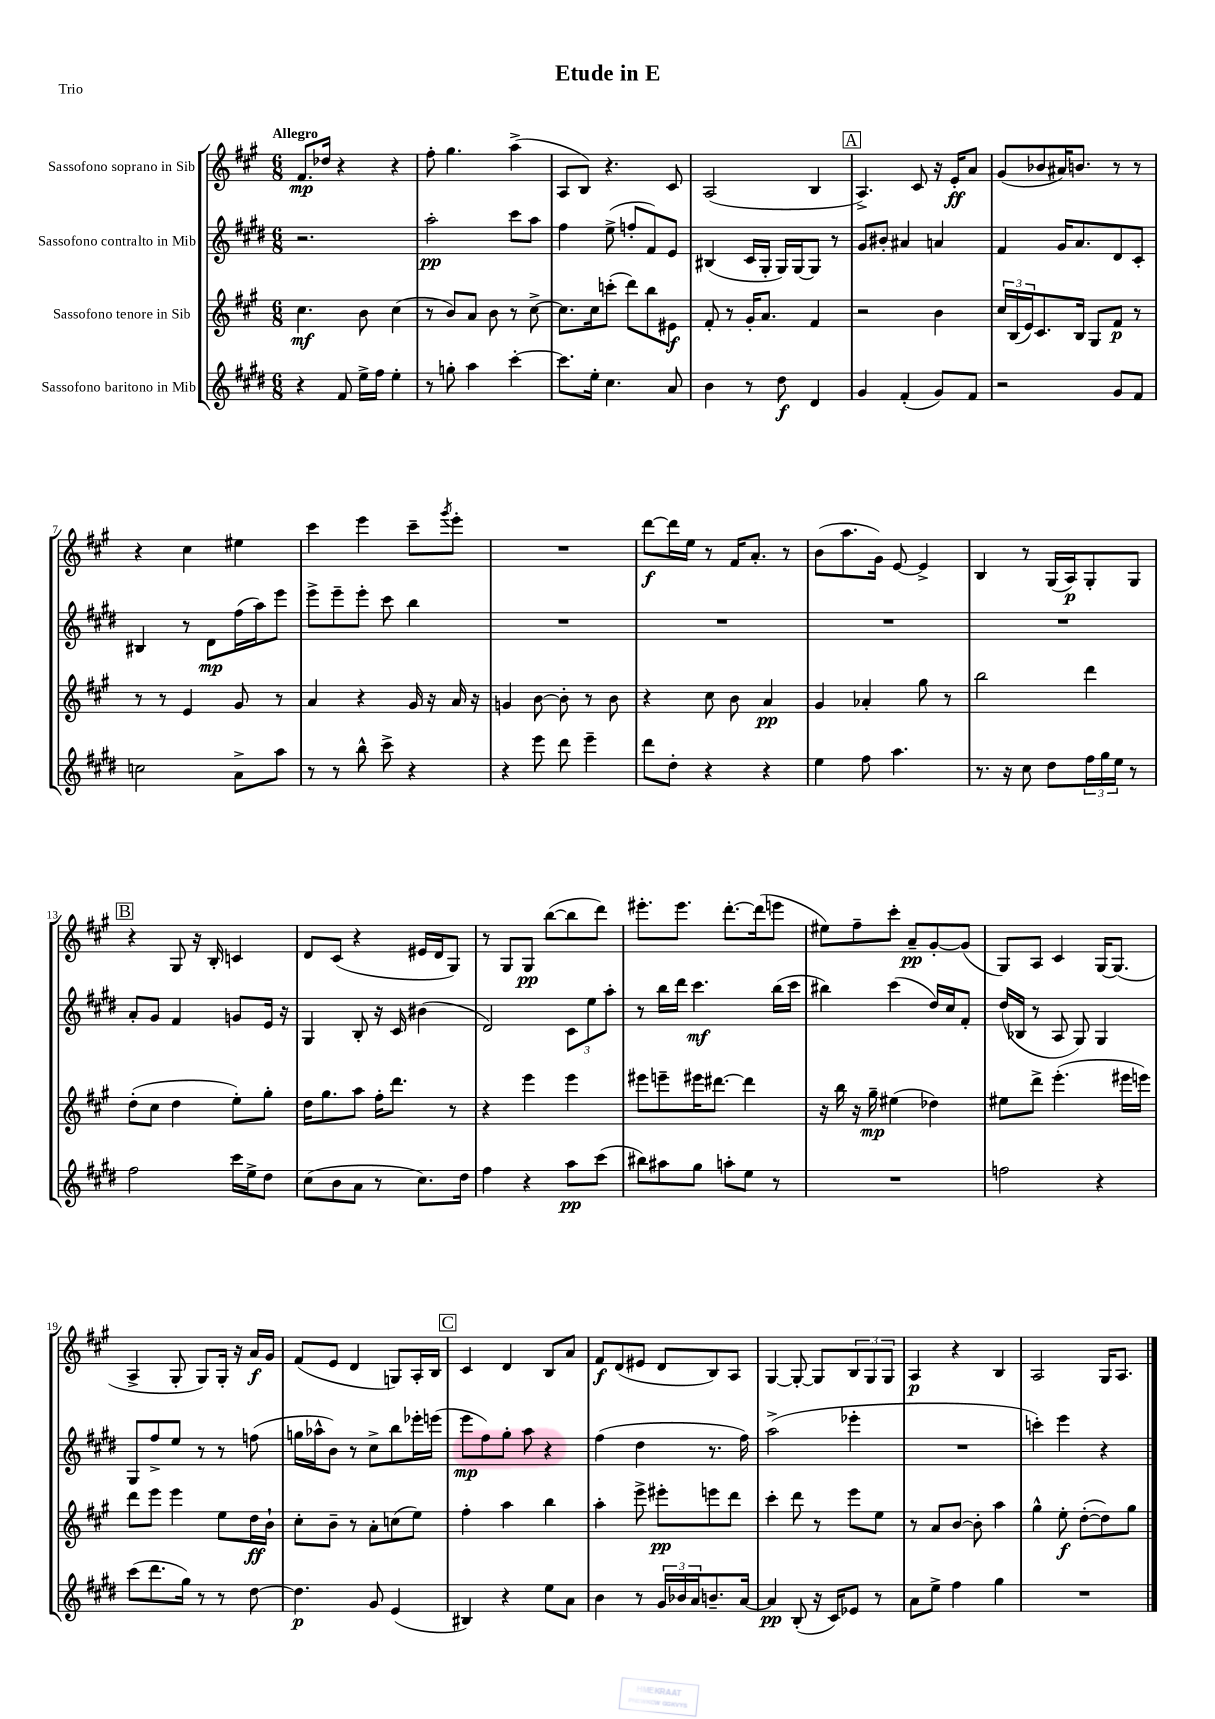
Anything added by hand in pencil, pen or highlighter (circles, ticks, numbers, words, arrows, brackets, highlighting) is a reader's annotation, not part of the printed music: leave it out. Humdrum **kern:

**kern	**kern	**kern	**kern
*staff4	*staff3	*staff2	*staff1
*clefG2	*clefG2	*clefG2	*clefG2
*k[f#c#g#d#]	*k[f#c#g#]	*k[f#c#g#d#]	*k[f#c#g#]
*M6/8	*M6/8	*M6/8	*M6/8
4r	4.cc#\	2.r	8.f#/L
.	.	.	16dd-/Jk
8f#/	.	.	4r
16ee^\LL	8b\	.	.
16ff#\JJ	.	.	.
4ee'\	(4cc#\	.	4r
=	=	=	=
8r	8r	2aa'\	8ff#'\
8gg'\	8b/L)	.	4.gg#\
4aa\	8a/J	.	.
.	8b\	.	.
[4ccc#'\	8r	8ccc#\L	(4aa^\
.	[8cc#^\	8aa\J	.
=	=	=	=
8.ccc#\]L	8.cc#\]L	4ff#\	8A/L
.	.	.	8B/J)
16ee'\Jk	16cc#\k	.	.
4.cc#\	(8ccc'\J	(8ee^\	4.r
.	8ddd\L)	8ff'/L	.
.	8bb\	8f#/)	.
8a/	8e#\J	8e/J	8c#/
=	=	=	=
4b\	8f#'/	(4B#/	(2A/
.	8r	.	.
8r	16g#'/LK	16c#/LL	.
.	8.a/J	16G#'/JJ	.
8dd#\	.	16G#/LL)	.
.	.	[16G#/J	.
4d#/	4f#/	8G#/]J	4B/
.	.	8r	.
=	=	=	=
4g#/	2r	8g#/L	4.A^/)
.	.	8b#'/J	.
(4f#'/	.	4a#/	.
.	.	.	8c#/
8g#/L)	4b\	4a/	16r
.	.	.	16e'/LK
8f#/J	.	.	8a/J
=	=	=	=
2r	24cc#/LL	4f#/	(8g#/L
.	(24B/	.	.
.	24e/J)	.	.
.	8.c#/	.	8b-/
.	.	16g#/LK	16a#/K)
.	16B/Jk	8.a/	8.b/J
.	8G#/L	.	.
8g#/L	8f#/J	8d#/	8r
8f#/J	8r	8c#'/J	8r
=	=	=	=
2cc\	8r	4B#/	4r
.	8r	.	.
.	4e/	8r	4cc#\
.	.	8d#\L	.
8a^\L	8g#/	(16ff#\L	4ee#\
.	.	16aa\J)	.
8aa\J	8r	8eee\J	.
=	=	=	=
8r	4a/	8eee^\L	4ccc#\
8r	.	8eee~\	.
8bb^^\	4r	8eee'\J	4eee\
8ccc#^\	.	8ccc#\	.
4r	16g#/	4bb\	8ccc#~\L
.	16r	.	.
.	.	.	8qggg#/
.	16a/	.	8eee'\J
.	16r	.	.
=	=	=	=
4r	4g/	2.r	2.r
8eee\	[8b\	.	.
8ddd#\	8b'\]	.	.
4eee~\	8r	.	.
.	8b\	.	.
=	=	=	=
8ddd#\L	4r	2.r	[8ddd\L
8dd#'\J	.	.	16ddd\]L
.	.	.	16ee\JJ
4r	8cc#\	.	8r
.	8b\	.	16f#/LK
.	.	.	8.a'/J
4r	4a/	.	.
.	.	.	8r
=	=	=	=
4ee\	4g#/	2.r	(8b\L
.	.	.	8.aa\
8ff#\	4a-'/	.	.
.	.	.	16g#\Jk)
4.aa\	.	.	[8e/
.	8gg#\	.	4e^/]
.	8r	.	.
=	=	=	=
8.r	2bb\	2.r	4B/
16r	.	.	.
8cc#\	.	.	8r
8dd#\L	.	.	(16G#/LL
.	.	.	16A/J)
24ff#\L	4ddd\	.	8G#'/
24gg#\	.	.	.
24ee\JJ	.	.	.
8r	.	.	8G#/J
=	=	=	=
2ff#\	(8dd'\L	8a'/L	4r
.	8cc#\J	8g#/J	.
.	4dd\	4f#/	8G#/
.	.	.	16r
.	.	.	16B'/
16ccc#\LL	8ee'\L)	8g/L	4c/
16ee^\J	.	.	.
8dd#\J	8gg#'\J	16e/Jk	.
.	.	16r	.
=	=	=	=
(8cc#\L	16dd\LK	4G#/	8d/L
.	8.gg#\	.	.
8b\	.	.	(8c#/J
8a\J	8aa\J	8B'/	4r
8r	16ff#'\LK	16r	.
.	8.ddd\J	16c#/	.
8.cc#\L)	.	(4b#\	16e#/LL
.	.	.	16d/J
.	8r	.	8G#/J)
16dd#\Jk	.	.	.
=	=	=	=
4ff#\	4r	2d#/)	8r
.	.	.	8G#/L
4r	4eee\	.	8G#/J
.	.	.	([8bb\L
8aa\L	4eee\	12c#\L	8bb\]
.	.	12ee\	.
(8ccc#\J	.	.	8ddd\J)
.	.	12aa'\J	.
=	=	=	=
8bb#\L)	8eee#\L	8r	8.eee#'\L
8aa#\	8eee~\	16bb\LL	.
.	.	16ddd#\JJ	8.eee#\J
8gg#\J	16eee#\K	4.ccc#\	.
.	[8.ddd#\J	.	.
8aa'\L	.	.	[8.ddd'\L
8ee\J	4ddd#\]	.	.
.	.	.	(16ddd\]k
8r	.	(16bb\LL	8eee\J
.	.	16ccc#\JJ	.
=	=	=	=
2.r	16r	4bb#\)	8ee#\L)
.	16bb\	.	.
.	16r	.	8ff#~\
.	16gg#~\	.	.
.	(4ee#\	(4ccc#\	8ccc#'\J
.	.	.	8a~/L
.	4dd-\)	16dd#/LL)	[8g#'/
.	.	16cc#/J	.
.	.	8f#'/J	(8g#/]J
=	=	=	=
2ff\	8ee#\L	(16dd#/LL	8G#/L)
.	.	16B-/JJ	.
.	8ddd^\J	8r	8A/J
.	(4.eee'\	8A/	4c#/
.	.	8G#/)	.
4r	.	4G#/	[16G#/LK
.	.	.	(8.G#/]J
.	16eee#\LL	.	.
.	16eee\JJ)	.	.
=	=	=	=
(8ccc#\L	8ddd\L	8G#/L	4A^/
8.ddd#\	8eee\J	8ff#^/	.
.	4eee\	8ee/J	8G#'/
16gg#\Jk)	.	.	.
8r	.	8r	8G#/L)
8r	8ee\L	8r	16G#'/Jk
.	.	.	16r
[8dd#\	16dd\L	(8ff\	16a/LL
.	16b`\JJ	.	16g#/JJ
=	=	=	=
4.dd#\]	8cc#'\L	16gg\LL	(8f#/L
.	.	16aa-^^\J	.
.	8b~\J	8b\J)	8e/J
.	8r	8r	4d/
8g#/	8a'\L	8cc#^\L	.
(4e/	(8cc\	8bb\	8G/L)
.	8ee\J)	16eee-'\L	16A'/L
.	.	(16eee\JJ	16B/JJ
=	=	=	=
4B#/)	4ff#'\	8eee\L	4c#/
.	.	8ff#\)	.
4r	4aa\	8gg#'\J	4d/
.	.	8aa\	.
8ee\L	4bb\	4r	8B/L
8a\J	.	.	8a/J
=	=	=	=
4b\	4aa'\	(4ff#\	8f#/L
.	.	.	(8d/
8r	8eee^\	4dd#\	8e#/J
24g#/LL	8eee#'\L	.	8d/L
24b-/	.	.	.
24a/J	.	.	.
8.b~/	8eee\	8.r	8B/)
.	8ddd\J	.	8A/J
[16a/Jk	.	16ff#\)	.
=	=	=	=
4a/]	4ccc#'\	(2aa^\	[4G#/
(8B'/	8ddd\	.	8G#'/_
16r	8r	.	8G#/]L
16c#/LK)	.	.	.
8e-/J	8eee\L	4eee-'\	12B/
.	.	.	12G#/
8r	8ee\J	.	.
.	.	.	12G#/J
=	=	=	=
8a\L	8r	2.r	4A/
8ee^\J	8a/L	.	.
4ff#\	[8b/J	.	4r
.	8b'\]	.	.
4gg#\	4aa\	.	4B/
=	=	=	=
2.r	4gg#^^\	4ccc'\)	2A/
.	8ee'\	4eee\	.
.	([8dd'\L	.	.
.	8dd\])	4r	16G#/LK
.	.	.	8.A/J
.	8gg#\J	.	.
==	==	==	==
*-	*-	*-	*-
